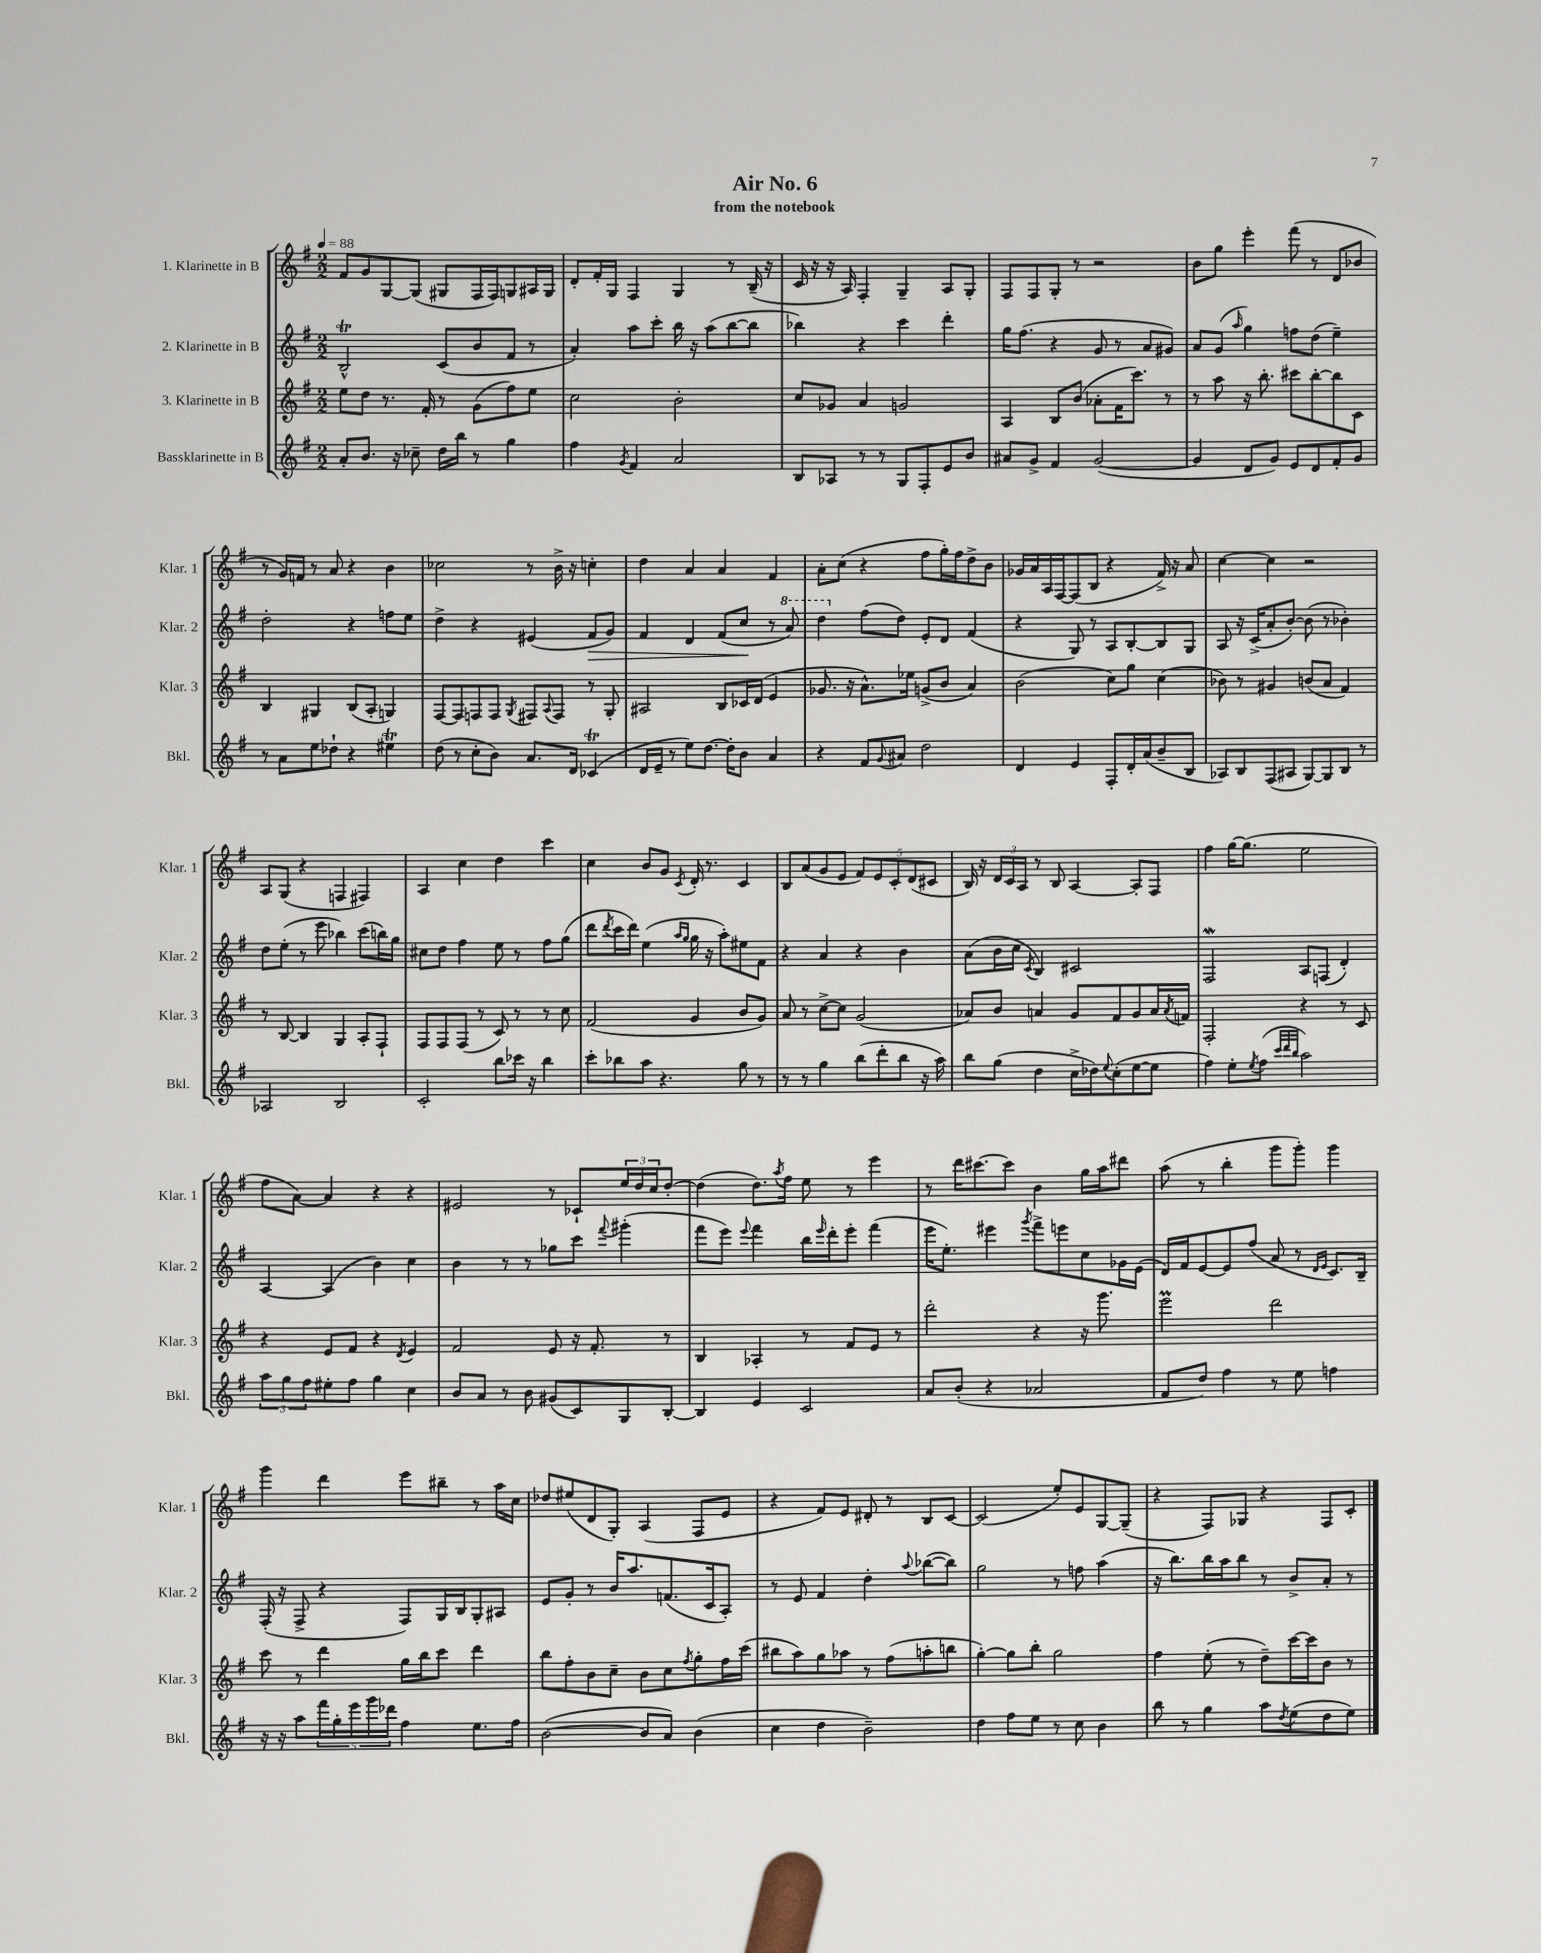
\header { title = "Air No. 6" subtitle = "from the notebook" }
<<
\new StaffGroup <<
\new Staff = "s0" \with { instrumentName = "1. Klarinette in B" shortInstrumentName = "Klar. 1" } {
    \clef treble \key g \major \numericTimeSignature \time 2/2 \tempo 4 = 88
    fis'8 g'8 g8~ g8( gis8 fis16 fis16) g8 ais16 g16 |
    d'8-. fis'16-. g16 fis4 g4 r8 b16--( r16 |
    c'16 r16 r16 a16) fis4-. g4-- a8 g8-. |
    fis8 fis8 g8-. r8 r2 |
    b'8 g''8 e'''4-. fis'''8( r8 d'8 bes'8 |
    r8 g'16) f'16 r8 a'8 r4 b'4 |
    ces''2 r8 b'16-> r16 c''4-. |
    d''4 a'4 a'4 fis'4 |
    a'8-. c''8( r4 fis''8 g''16-.) fis''16 d''8-> b'8 |
    ges'16 a'16 a16 fis16~ fis8( b8 r4 fis'16->) r16 a'8 |
    c''4~ c''4 r2 |
    a8 g8( r4 f4 fis4) |
    a4 c''4 d''4 c'''4 |
    c''4 b'8 g'8 \acciaccatura { c'8 } d'16-. r8. c'4 |
    b8 a'8( g'8 e'8 \tuplet 5/4 { fis'8) e'8 c'8-. d'8( cis'8 } |
    b16) r16 \tuplet 3/2 { d'16 c'16 a16 } r8 b8 a4~ a8-. fis8 |
    fis''4 g''16~ g''8.( e''2 |
    fis''8 a'8~) a'4 r4 r4 |
    eis'2 r8 ces'8-! \tuplet 3/2 { e''16 d''16 c''16 } d''8~-. |
    d''4( d''8.) \acciaccatura { a''8 } fis''16 e''8 r8 e'''4 |
    r8 d'''16 cis'''8.~ cis'''8 b'4 g''16 a''16 dis'''8 |
    a''8( r8 b''4-. g'''8 g'''8-.) g'''4 |
    g'''4 d'''4 e'''8 bis''8-- r8 a''16 c''16 |
    des''8 eis''8( d'8 g8-.) a4( fis8 e'8 |
    r4 fis'8) e'8 dis'8-. r8 b8 c'8~ |
    c'2( e''8-.) e'8 g8~ g8--( |
    r4 fis8) ges8 r4 fis8 c'8-. \bar "|." |
}
\new Staff = "s1" \with { instrumentName = "2. Klarinette in B" shortInstrumentName = "Klar. 2" } {
    \clef treble \key g \major \numericTimeSignature \time 2/2
    b2-^\trill c'8( b'8 fis'8 r8 |
    a'4-.) a''8 c'''8-. b''16 r16 a''8( b''8~ b''8 |
    bes''4) r4 c'''4 d'''4-. |
    g''16 fis''8.( r4 g'8 r8 a'8 gis'8) |
    a'8 g'8( \grace { a''16 } g''4) f''8 d''8( e''4--) |
    d''2-. r4 f''8 e''8 |
    d''4-> r4 eis'4( fis'8\> g'8) |
    fis'4 d'4 fis'8( c''8\! r8 \ottava #1 a''8) |
    d'''4 \ottava #0 fis''8( d''8) e'8-. d'8 fis'4( |
    r4 g8) r8 a8 b8~-. b8 g8 |
    a8 r16 c'16->( a'8-. b'8~-.) b'8( r8 bes'4-.) |
    d''8 e''8-.( r8 e'''8 bes''4) c'''8( b''16) g''16 |
    cis''8 d''8 fis''4 e''8 r8 fis''8 g''8( |
    d'''8 \acciaccatura { d'''8 } c'''16 d'''16) e''4( \grace { a''16 g''16 } g''16 r16 a''8-.) eis''8 fis'8 |
    r4 a'4 r4 b'4 |
    a'8( b'16 c''16 \acciaccatura { c'8 } b4) cis'2 |
    fis2\mordent a8 f8( d'4-.) |
    a4~ a4( b'4) c''4 |
    b'4 r8 r8 ges''8 c'''8 \appoggiatura { fis'''8 } gis'''4-.( |
    fis'''8 e'''8) \appoggiatura { e'''8 } fis'''4 b''16 \grace { e'''16 } d'''16-. e'''8-. fis'''4( |
    e'''16 e''8.-.) eis'''4 \acciaccatura { g'''8 } fis'''8-> e'''8 c''8 ges'16 e'16( |
    d'16) fis'16 e'8~ e'8 fis''8( a'8 r8 \grace { d'16 e'16 } c'8.) b16-- |
    fis16-.( r16 fis8-> r4 fis8) g16 b16 g8-. ais8 |
    e'8 g'8-. r8 b'16 a''8. f'8.( c'16 a8-.) |
    r8 e'8 fis'4 d''4-. \appoggiatura { a''8 } bes''8~( bes''8) |
    g''2 r8 f''8 a''4( |
    r16 b''8.) b''16 a''16 b''8 r8 b'8-> a'8-. r8 \bar "|." |
}
\new Staff = "s2" \with { instrumentName = "3. Klarinette in B" shortInstrumentName = "Klar. 3" } {
    \clef treble \key g \major \numericTimeSignature \time 2/2
    e''8 d''8 r8. fis'16-. r8 g'8( fis''8) e''8 |
    c''2 b'2-. |
    c''8 ges'8 a'4 g'2 |
    a4 b8 b'8( aes'8-. fis'16 c'''8.) r8 |
    r8 a''8 r16 b''8.-. cis'''8 b''8~-. b''8 c'8 |
    b4 gis4 b8( a8-. g4) |
    fis8~ fis8 f8 f8 \acciaccatura { g8 } fis8 \appoggiatura { a8 } fis8 r8 g8-. |
    ais2 b8 ces'16 d'16( e'4 |
    ges'8. r16 a'8.-^) ees''16 g'8->( b'8 a'4) |
    b'2( c''8) g''8 c''4( |
    bes'8) r8 gis'4 b'8( a'8 fis'4) |
    r8 b8~ b4 g4 a8-. fis8-! |
    fis8 fis8 fis8( r8 c'8) r8 r8 c''8 |
    fis'2( g'4 b'8 g'8) |
    a'8 r8 c''8~-> c''8 g'2( |
    aes'8) b'8 a'4 g'8 fis'8 g'8 a'16 \acciaccatura { a'8 } f'16 |
    fis2-. r4 r8 c'8 |
    r4 e'8 fis'8 r4 \acciaccatura { d'8 } e'4 |
    fis'2 e'8 r16 fis'8.-. r8 |
    b4 aes4-. r8 fis'8 e'8 r8 |
    d'''2-. r4 r16 g'''8. |
    e'''2\prall d'''2 |
    c'''8 r8 d'''4 g''16 b''16 c'''8 d'''4 |
    b''8 fis''8-. b'8 c''8-- b'8 c''8 \acciaccatura { fis''8 } g''8-. fis''16 c'''16( |
    bis''8 a''8) g''8 aes''8 r8 fis''8( a''8-. b''8 |
    g''4~-.) g''8 b''8-. g''2 |
    fis''4 e''8-.( r8 d''8--) c'''16~ c'''16 b'8 r8 \bar "|." |
}
\new Staff = "s3" \with { instrumentName = "Bassklarinette in B" shortInstrumentName = "Bkl." } {
    \clef treble \key g \major \numericTimeSignature \time 2/2
    a'8-. b'8. r16 ces''8-- d''16 b''16 r8 g''4 |
    fis''4 \acciaccatura { g'8 } fis'4 a'2 |
    b8 aes8 r8 r8 g8 fis8-. e'8 b'8 |
    ais'8 g'8-> fis'4 g'2~( |
    g'4 d'8 g'8) e'8 d'8 fis'8-. g'8 |
    r8 a'8 e''8 des''8-! r4 eis''4\trill |
    d''8( r8 c''8-. b'8) a'8. d'16 ces'4\trill( |
    d'16 e'16-- r8 e''8) d''8.~ d''16-. b'8 a'4 |
    r4 fis'8 \appoggiatura { g'8 } ais'8 d''2 |
    d'4 e'4 fis8-. d'16-. a'16( b'8-- b8 |
    aes8) b8 fis8( ais8 g8~) g8 b8 r8 |
    aes2 b2 |
    c'2-. b''8 ces'''16 r16 b''4 |
    c'''8-. bes''8 a''8 r4. g''8 r8 |
    r8 r8 g''4 b''8( d'''8-. b''8 r16 a''16) |
    b''8 g''8( d''4 c''16-> des''16) \appoggiatura { e''8 } c''8-.( e''8~ e''8 |
    fis''4) e''8-. \acciaccatura { e''8 } fis''8( \grace { c'''32 d'''32 b''32 } a''2) |
    \tuplet 3/2 { a''8 g''8 fis''8 } eis''8-. fis''8 g''4 c''4 |
    b'8 a'8 r8 b'8 gis'8( c'8) g8 b8~-. |
    b4 e'4 c'2 |
    a'8 b'8-.( r4 aes'2 |
    fis'8 d''8) fis''4 r8 e''8 f''4 |
    r16 r16 a''8 \tuplet 5/4 { fis'''16 g''16-. e'''16 g'''16 des'''16 } fis''4 e''8. fis''16 |
    b'2~( b'8 a'8) b'4( |
    c''4 d''4 b'2--) |
    d''4 fis''8 e''8 r8 c''8 b'4 |
    b''8 r8 g''4 a''8 \acciaccatura { d''8 } e''8( d''8 e''8) \bar "|." |
}
>>
>>
\layout { \context { \Score \remove "Bar_number_engraver" } }
